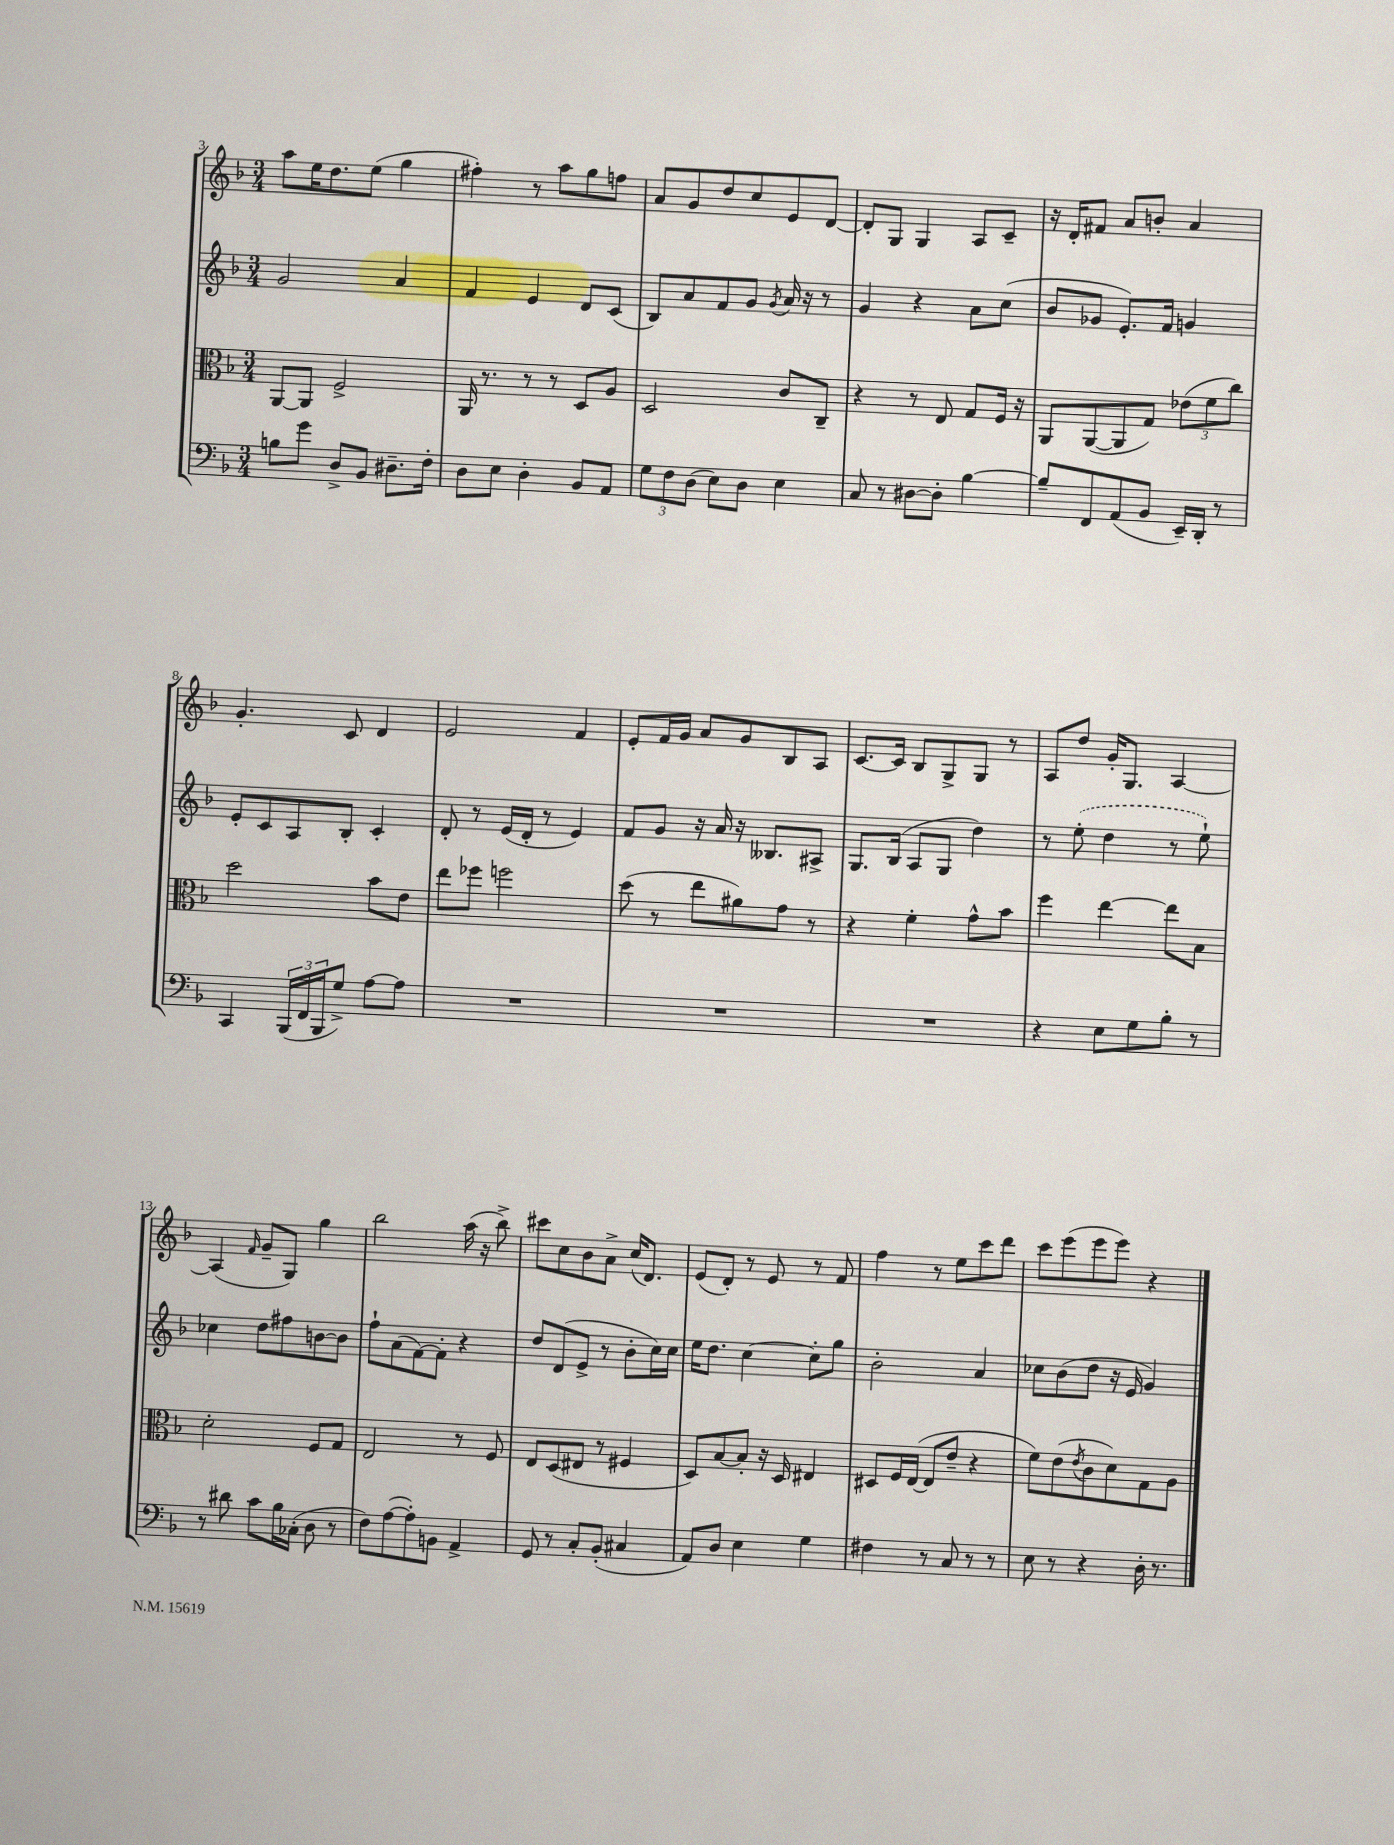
<<
\new StaffGroup <<
\new Staff = "s0" {
    \clef treble \key f \major \numericTimeSignature \time 3/4
    a''8 e''16 d''8. e''8( g''4 |
    fis''4-.) r8 a''8 g''8 f''8 |
    a'8 g'8 d''8 c''8 e'8 d'8~ |
    d'8-. g8 g4 a8 c'8-- |
    r16 d'16-. fis'8 a'8 b'8-. a'4 |
    g'4.-. c'8 d'4 |
    e'2 f'4 |
    e'8-. f'16 g'16 a'8 g'8 bes8 a8 |
    c'8.~ c'16 bes8 g8-> g8 r8 |
    a8 d''8 g'16-. g8. a4~ |
    a4( \grace { f'16 } g'8-- g8) g''4 |
    bes''2 a''16( r16 bes''8->) |
    cis'''8 c''8 bes'8 a'8-> c''16( d'8.) |
    e'8( d'8-.) r8 e'8 r8 f'8 |
    f''4 r8 e''8 c'''8 d'''8 |
    c'''8 e'''8( e'''8 e'''8) r4 \bar "|." |
}
\new Staff = "s1" {
    \clef treble \key f \major \numericTimeSignature \time 3/4
    g'2 a'4 |
    f'4 e'4 d'8 c'8( |
    bes8) a'8 f'8 g'8 \acciaccatura { g'8 } a'16 r16 r8 |
    g'4 r4 a'8 c''8( |
    bes'8 ges'8 e'8.-.) f'16 g'4 |
    e'8-. c'8 a8 bes8-. c'4-. |
    d'8-. r8 e'16( d'16-. r8 e'4) |
    f'8 g'8 r16 a'16 r16 beses8. ais8-> |
    g8. bes16( a8 g8 d''4) |
    r8 \once \slurDashed e''8-.( d''4 r8 e''8-!) |
    ces''4 d''8 fis''8 b'8~ b'8 |
    f''8-! a'8( f'8~) f'8-. r4 |
    d''8 d'8( e'8-> r8 bes'8-. c''16) c''16 |
    e''16 d''8. c''4~ c''8-. g''8 |
    bes'2-. a'4 |
    ces''8 bes'8( d''8 r16 e'16 g'4) \bar "|." |
}
\new Staff = "s2" {
    \clef alto \key f \major \numericTimeSignature \time 3/4
    a,8~ a,8 f2-> |
    a,16 r8. r8 r8 d8 a8 |
    d2 c'8 c8-- |
    r4 r8 e8 g8 f16 r16 |
    a,8 a,8~( a,8 g8) \tuplet 3/2 { ees'8( f'8 c''8) } |
    d''2 bes'8 e'8 |
    e''8 fes''8 f''2 |
    d''8( r8 e''8 ais'8) g'8 r8 |
    r4 f'4-. g'8-^ bes'8 |
    f''4 e''4~ e''8 bes8 |
    d'2-. f8 g8 |
    e2 r8 f8 |
    e8 d8( eis8 r8 fis4 |
    d8) bes8~ bes8-. r16 d16 eis4 |
    dis8 f16 e16~( e8 e'8-- r4 |
    f'8) e'8( \acciaccatura { e'8 } c'8 d'8) g8 a8 \bar "|." |
}
\new Staff = "s3" {
    \clef bass \key f \major \numericTimeSignature \time 3/4
    b8 g'8 d8-> bes,8 dis8.-- f16-. |
    d8 e8 d4-. bes,8 a,8 |
    \tuplet 3/2 { g8 f8 d8( } e8) d8 e4 |
    c8 r8 dis8~ dis8-. bes4~ |
    bes8-- f,8 a,8( bes,8 e,16--) d,16-. r8 |
    c,4 \tuplet 3/2 { bes,,16( f,16 bes,,16 } g8->) a8~ a8 |
    R2. |
    R2. |
    R2. |
    r4 e8 g8 bes8-. r8 |
    r8 dis'8 c'8 bes16 ces16-.( d8 r8 |
    f8) a8~( a8-.) b,8 a,4-> |
    g,8 r8 c8-. bes,8-.( cis4 |
    a,8) d8 e4 g4 |
    fis4 r8 c8 r8 r8 |
    e8 r8 r4 d16-. r8. \bar "|." |
}
>>
>>
\layout { \context { \Score currentBarNumber = #3 } }
